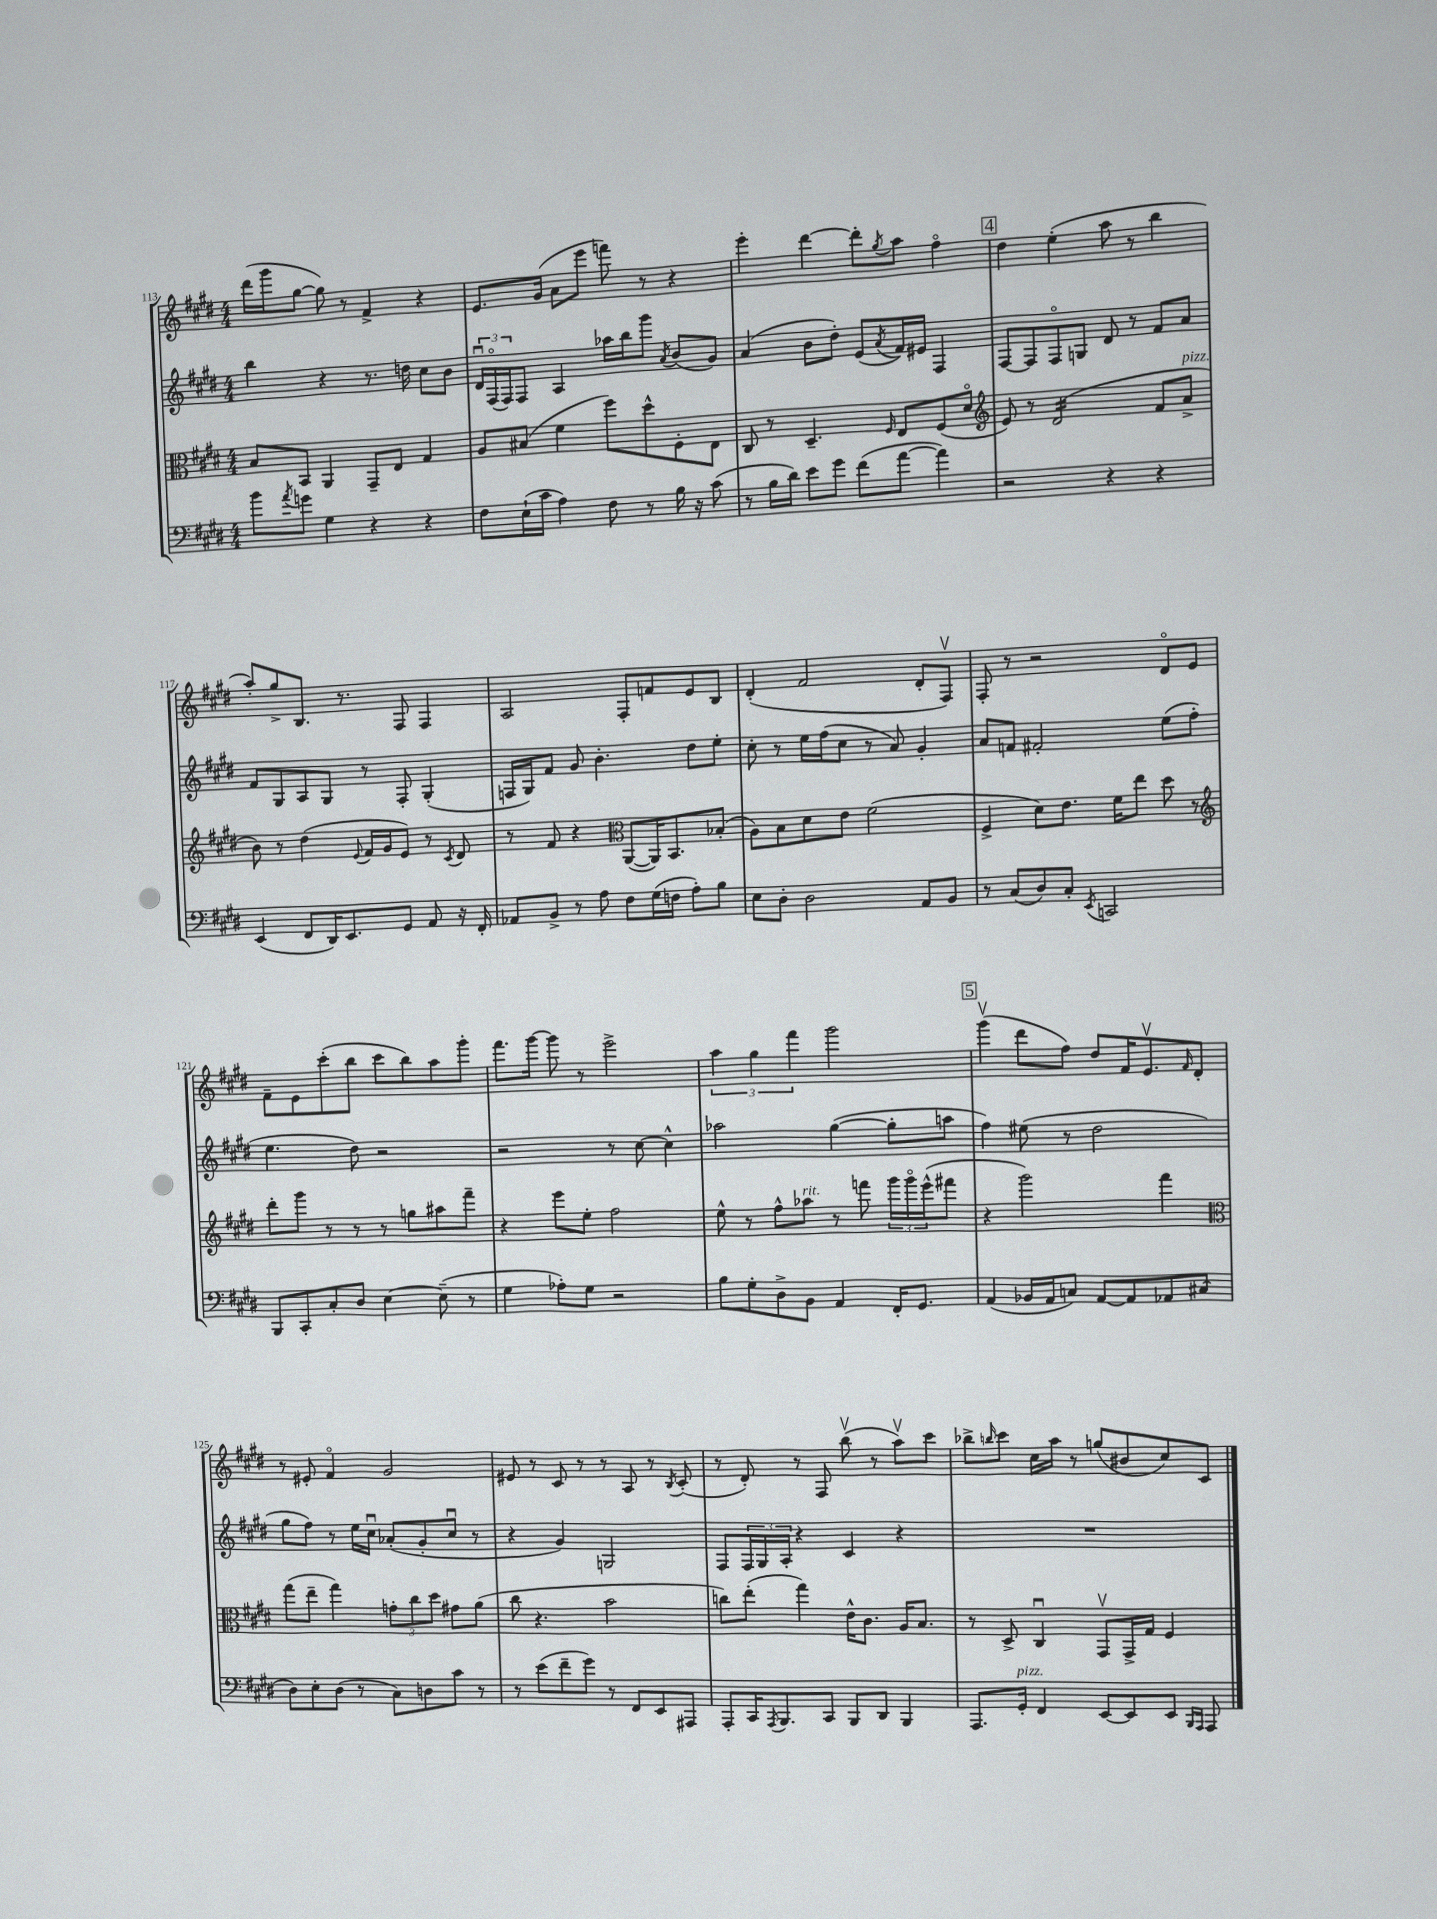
<<
\new StaffGroup <<
\new Staff = "s0" {
    \clef treble \key e \major \numericTimeSignature \time 4/4
    dis'''16( gis'''16 gis''8~ gis''8) r8 fis'4-> r4 |
    e'8. gis'16( a'8 e'''8 f'''8) r8 r4 |
    e'''4-. dis'''4~ dis'''8-. \acciaccatura { gis''8 } a''8 fis''4\flageolet |
    \mark \markup { \box "4" } dis''4 e''4-.( a''8 r8 b''4 |
    a''8-.) gis''8-> b8. r8. fis8 fis4 |
    a2 fis8-. f'8 e'8 b8 |
    dis'4-.( fis'2 dis'8-. fis8\upbow) |
    fis8-. r8 r2 dis'8\flageolet e'8 |
    fis'8-- e'8 cis'''8-.( b''8 cis'''8 b''8) a''8 gis'''8-. |
    fis'''8. gis'''16~ gis'''8 r8 e'''2-> |
    \tuplet 3/2 { a''4 gis''4 fis'''4 } gis'''2 |
    \mark \markup { \box "5" } gis'''4\upbow( dis'''8 fis''8) dis''8 fis'16 e'8.\upbow \grace { fis'16 } dis'8-. |
    r8 eis'8-. fis'4\flageolet gis'2 |
    eis'8 r8 cis'8 r8 r8 a8 r8 \acciaccatura { b8 } cis'8-.( |
    r8 dis'8-.) r8 fis8 b''8\upbow( r8 a''8\upbow) cis'''8 |
    bes''8-> \grace { b''16 } cis'''8 cis''16 a''16 r8 g''8( bis'8 cis''8) cis'8 \bar "|." |
}
\new Staff = "s1" {
    \clef treble \key e \major \numericTimeSignature \time 4/4
    b''4 r4 r8. d''16 cis''8 b'8 |
    \tuplet 3/2 { dis'16\downbow fis16\flageolet( fis16) } fis8 a4 aes''16 b''16 gis'''8 \acciaccatura { a'8 } b'8( gis'8) |
    a'4( b'8 dis''8-.) e'8( \acciaccatura { a'8 } fis'16) eis'16 fis4 |
    \mark \markup { \box "4" } fis8~ fis8 fis8\flageolet g8 dis'8 r8 fis'8 a'8 |
    fis'8 gis8 a8 gis8 r8 fis8-. gis4-.( |
    f16 gis16) fis'8 gis'8 b'4.-. dis''8 e''8-. |
    cis''8-. r8 e''16 fis''16( cis''8 r8 a'8) gis'4-. |
    a'8 f'8 fis'2-. e''8( fis''8-. |
    e''4. dis''8) r2 |
    r2 r8 cis''8~ cis''4-^ |
    aes''2 gis''4~( gis''8-. a''8 |
    \mark \markup { \box "5" } fis''4) eis''8( r8 dis''2 |
    gis''8 fis''8) r8 e''16 cis''16\downbow aes'8-.( gis'8-. cis''8\downbow r8 |
    r4 gis'4) g2 |
    fis8 \tuplet 3/2 { fis16 gis16 a16-. } r4 cis'4 r4 |
    R1 \bar "|." |
}
\new Staff = "s2" {
    \clef alto \key e \major \numericTimeSignature \time 4/4
    b8 b,8 a,4 gis,8-- e8 gis4 |
    a8 bis8( fis'4 fis''8) dis''8-^ fis8-. e8 |
    cis8 r8 dis4.-- \grace { fis16 } e8 fis8( dis'8\flageolet |
    \mark \markup { \box "4" } \clef treble e'8) r8 dis'2:16( fis'8 a'8->^\markup { \italic "pizz." } |
    b'8) r8 dis''4( \appoggiatura { e'8 } fis'16 gis'16 e'8) r8 \acciaccatura { cis'8 } dis'8 |
    r8 fis'8 r4 \clef alto a,8~( a,16) b,8. bes8-.( |
    a8) b8 dis'8 e'8 fis'2( |
    fis4-> dis'8) e'8. fis'16 e''8 dis''8 r8 |
    \clef treble dis'''8-. gis'''8 r8 r8 r8 g''8 ais''8 fis'''8-- |
    r4 e'''8 e''8-. fis''2 |
    e''8-^ r8 fis''8-^ aes''8^\markup { \italic "rit." } r8 f'''8 \tuplet 3/2 { gis'''16 gis'''16\flageolet e'''16-^( } fis'''8 |
    \mark \markup { \box "5" } r4 gis'''2) fis'''4 |
    \clef alto gis''8( e''8-- gis''4) \tuplet 3/2 { g'8-. cis''8 dis''8 } gis'8 a'8( |
    cis''8 r4. b'2 |
    c''8) e''8-.( gis''4) e'16-^ cis'8. a16 b8. |
    r8 dis8-> cis4\downbow gis,8\upbow gis,16-> gis16 fis4 \bar "|." |
}
\new Staff = "s3" {
    \clef bass \key e \major \numericTimeSignature \time 4/4
    b'8 \acciaccatura { a'8 } g'8 gis4 r4 r4 |
    fis8 e16-!( cis'16 a4) fis8 r8 b16 r16 cis'8( |
    r8 b16 dis'16) e'8 gis'8 fis'8( a'8~ a'4) |
    \mark \markup { \box "4" } r2 r4 r4 |
    e,4( fis,8 dis,16) e,8. gis,8 a,8 r16 fis,16-. |
    aes,8 b,8-> r8 a8 fis8 gis16( f16 a8-.) b8 |
    e8 dis8-. dis2 a,8 b,8 |
    r8 cis8( dis8) cis8-. \acciaccatura { e,8 } c,2 |
    b,,8 cis,8-. cis8-. dis8 e4~ e8--( r8 |
    gis4 aes8-.) gis8 r2 |
    b8 gis8-. dis8-> b,8 a,4 fis,16-. gis,8. |
    \mark \markup { \box "5" } a,4( bes,16 a,16 c8) a,8~ a,8 aes,8 cis8( |
    dis8) e8-. dis8( r8 cis8) d8 cis'8 r8 |
    r8 e'8( fis'8-- gis'8) r8 fis,8 e,8 ais,,8 |
    a,,8-. cis,16 \acciaccatura { a,,8 } b,,8. cis,8 b,,8 dis,8 b,,4 |
    a,,8. gis,16-.^\markup { \italic "pizz." } fis,4 e,8~ e,8 e,8 \grace { b,,16 a,,16 } a,,8 \bar "|." |
}
>>
>>
\layout { \context { \Score currentBarNumber = #113 } }
